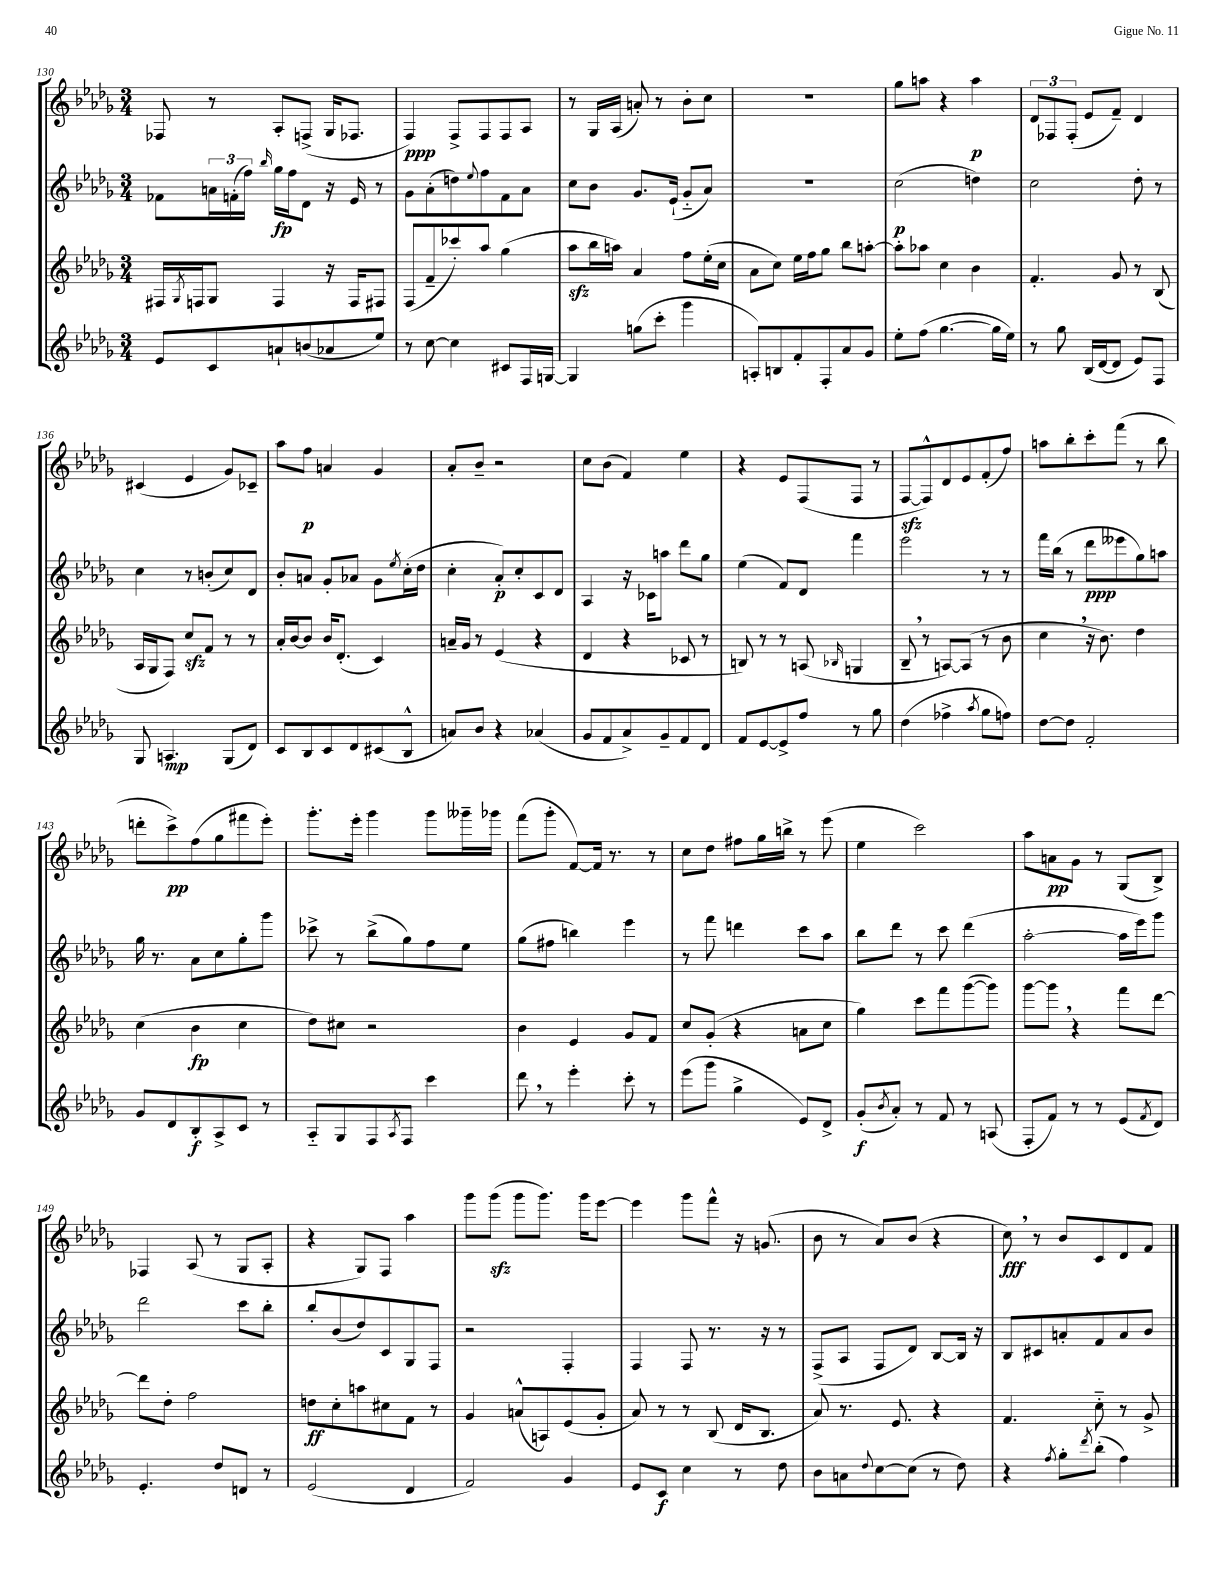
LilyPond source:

<<
\new StaffGroup <<
\new Staff = "s0" {
    \clef treble \key des \major \numericTimeSignature \time 3/4
    fes8 r8 aes8-. f8->( ges16 fes8. |
    f4\ppp) f8-> f8 f8 aes8 |
    r8 ges16 aes16( a'8-.) r8 bes'8-. c''8 |
    R2. |
    ges''8 a''8 r4 a''4\p |
    \tuplet 3/2 { des'8 fes8 fes8-.( } ees'8 f'8--) des'4 |
    cis'4( ees'4 ges'8) ces'8-- |
    aes''8 f''8\p a'4 ges'4 |
    aes'8-. bes'8-- r2 |
    c''8 bes'8( f'4) ees''4 |
    r4 ees'8 f8( f8 r8 |
    f8~\sfz f8-^) des'8 ees'8 f'8-.( f''8) |
    a''8 bes''8-. c'''8-. f'''8( r8 bes''8 |
    d'''8-. c'''8->\pp) f''8( ges''8 fis'''8 ees'''8-.) |
    ges'''8.-. ees'''16-. ges'''4 ges'''8 geses'''16-- ges'''16 |
    f'''8( ges'''8-. f'8~) f'16 r8. r8 |
    c''8 des''8 fis''8 ges''16 b''16-> r8 ees'''8( |
    ees''4 c'''2) |
    aes''8 a'8\pp ges'8 r8 ges8( bes8->) |
    fes4 aes8( r8 ges8 aes8-. |
    r4 ges8) f8 aes''4 |
    ges'''8 ges'''8\sfz( ges'''8 ges'''8.) ges'''16 ees'''8~ |
    ees'''4 ges'''8 f'''8-^ r16 g'8.( |
    bes'8 r8 aes'8) bes'8( r4 |
    c''8\fff) \breathe r8 bes'8 c'8 des'8 f'8 \bar "|." |
}
\new Staff = "s1" {
    \clef treble \key des \major \numericTimeSignature \time 3/4
    fes'8 \tuplet 3/2 { a'16 f'16-.( f''16) } \grace { bes''16 } ges''16\fp f''16 des'8 r16 ees'16 r8 |
    ges'8 aes'8-.( d''8) \appoggiatura { ees''8 } f''8 f'8 aes'8 |
    c''8 bes'8 ges'8. ees'16-!( ges'8-_ aes'8) |
    R2. |
    c''2\p( d''4) |
    c''2 des''8-. r8 |
    c''4 r8 b'8-.( c''8) des'8 |
    bes'8-. a'8 ges'8-. aes'8 ges'8 \acciaccatura { ees''8 } c''16-.( des''16 |
    c''4-. aes'8-.\p) c''8-. c'8 des'8 |
    aes4 r16 ces'16 a''8 des'''8 ges''8 |
    ees''4( f'8) des'8 f'''4 |
    ees'''2 r8 r8 |
    f'''16 bes''16( r8 des'''8\ppp eeses'''8 ges''8) a''8 |
    ges''16 r8. aes'8 c''8 ges''8-. ges'''8 |
    ces'''8-> r8 bes''8->( ges''8) f''8 ees''8 |
    ges''8( fis''8 b''4) ees'''4 |
    r8 f'''8 d'''4 c'''8 aes''8 |
    bes''8 des'''8 r8 c'''8 des'''4( |
    aes''2~-. aes''16 ees'''16) ges'''8 |
    des'''2 c'''8 bes''8-. |
    bes''8-. bes'8( des''8) c'8 ges8 f8 |
    r2 f4-. |
    f4 f8 r8. r16 r8 |
    f8->( aes8 f8 des'8) bes8~ bes16 r16 |
    bes8 cis'8 a'8-. f'8 a'8 bes'8 \bar "|." |
}
\new Staff = "s2" {
    \clef treble \key des \major \numericTimeSignature \time 3/4
    fis16 \acciaccatura { ges8 } f16 ges8 f4 r16 f16 fis8 |
    f8( f'8-- ces'''8-.) aes''8 ges''4( |
    aes''8\sfz bes''16 a''16) aes'4 f''8 ees''16-.( c''16 |
    aes'8 c''8) ees''16 f''16 ges''8 bes''8 a''8~-. |
    a''8-. aes''8 c''4 bes'4 |
    f'4.-. ges'8 r8 bes8( |
    aes16 ges16 f8) c''8\sfz f'8 r8 r8 |
    aes'16-. bes'16~ bes'8 bes'16 des'8.-.( c'4) |
    a'16-- ges'16 r8 ees'4( r4 |
    des'4 r4 ces'8 r8 |
    b8) r8 r8 a8( \grace { bes16 } g4 |
    bes8-- \breathe r8 a8~) a8( r8 bes'8 |
    c''4 \breathe r16 bes'8.) des''4 |
    c''4( bes'4\fp c''4 |
    des''8) cis''8 r2 |
    bes'4 ees'4 ges'8 f'8 |
    c''8 ges'8-.( r4 a'8 c''8 |
    ges''4) c'''8 f'''8 ges'''8~( ges'''8) |
    ges'''8~ ges'''8 \breathe r4 f'''8 des'''8~ |
    des'''8 des''8-. f''2 |
    d''8\ff c''8-. a''8 cis''8 f'8 r8 |
    ges'4 a'8-^( a8) ees'8( ges'8-. |
    aes'8) r8 r8 bes8( des'16 bes8. |
    aes'8) r8. ees'8. r4 |
    f'4. c''8-_ r8 ges'8-> \bar "|." |
}
\new Staff = "s3" {
    \clef treble \key des \major \numericTimeSignature \time 3/4
    ees'8 c'8 a'8-! b'8( aes'8 ees''8) |
    r8 c''8~ c''4 cis'8 f16 g16~ |
    g4 g''8( c'''8-. ges'''4 |
    a8-.) b8 f'8-. f8-. aes'8 ges'8 |
    ees''8-. f''8( ges''4.~ ges''16 ees''16) |
    r8 ges''8 bes16( des'16~ des'8 ees'8) f8 |
    ges8 a4.\mp ges8( des'8) |
    c'8 bes8 c'8 des'8 cis'8( bes8-^ |
    a'8) bes'8 r4 aes'4( |
    ges'8 f'8 aes'8->) ges'8-- f'8 des'8 |
    f'8 ees'8~ ees'8-> f''8 r8 ges''8 |
    des''4( fes''4-> \acciaccatura { aes''8 } ges''8 f''8) |
    des''8~ des''8 f'2-. |
    ges'8 des'8 bes8-.\f aes8-> c'8 r8 |
    aes8-_ ges8 f8 \acciaccatura { aes8 } f8 c'''4 |
    des'''8 \breathe r8 ees'''4-. c'''8-. r8 |
    ees'''8( ges'''8 ges''4-> ees'8) des'8-> |
    ges'8-.\f( \acciaccatura { bes'8 } aes'8-.) r8 f'8 r8 a8( |
    f8-. f'8) r8 r8 ees'8( \acciaccatura { f'8 } des'8) |
    ees'4.-. des''8 d'8 r8 |
    ees'2( des'4 |
    f'2) ges'4 |
    ees'8 c'8\f c''4 r8 des''8 |
    bes'8 a'8 \appoggiatura { des''8 } c''8~ c''8( r8 des''8) |
    r4 \acciaccatura { f''8 } ges''8-. \acciaccatura { des'''8 } bes''8-.( f''4) \bar "|." |
}
>>
>>
\layout { \context { \Score currentBarNumber = #130 } }
